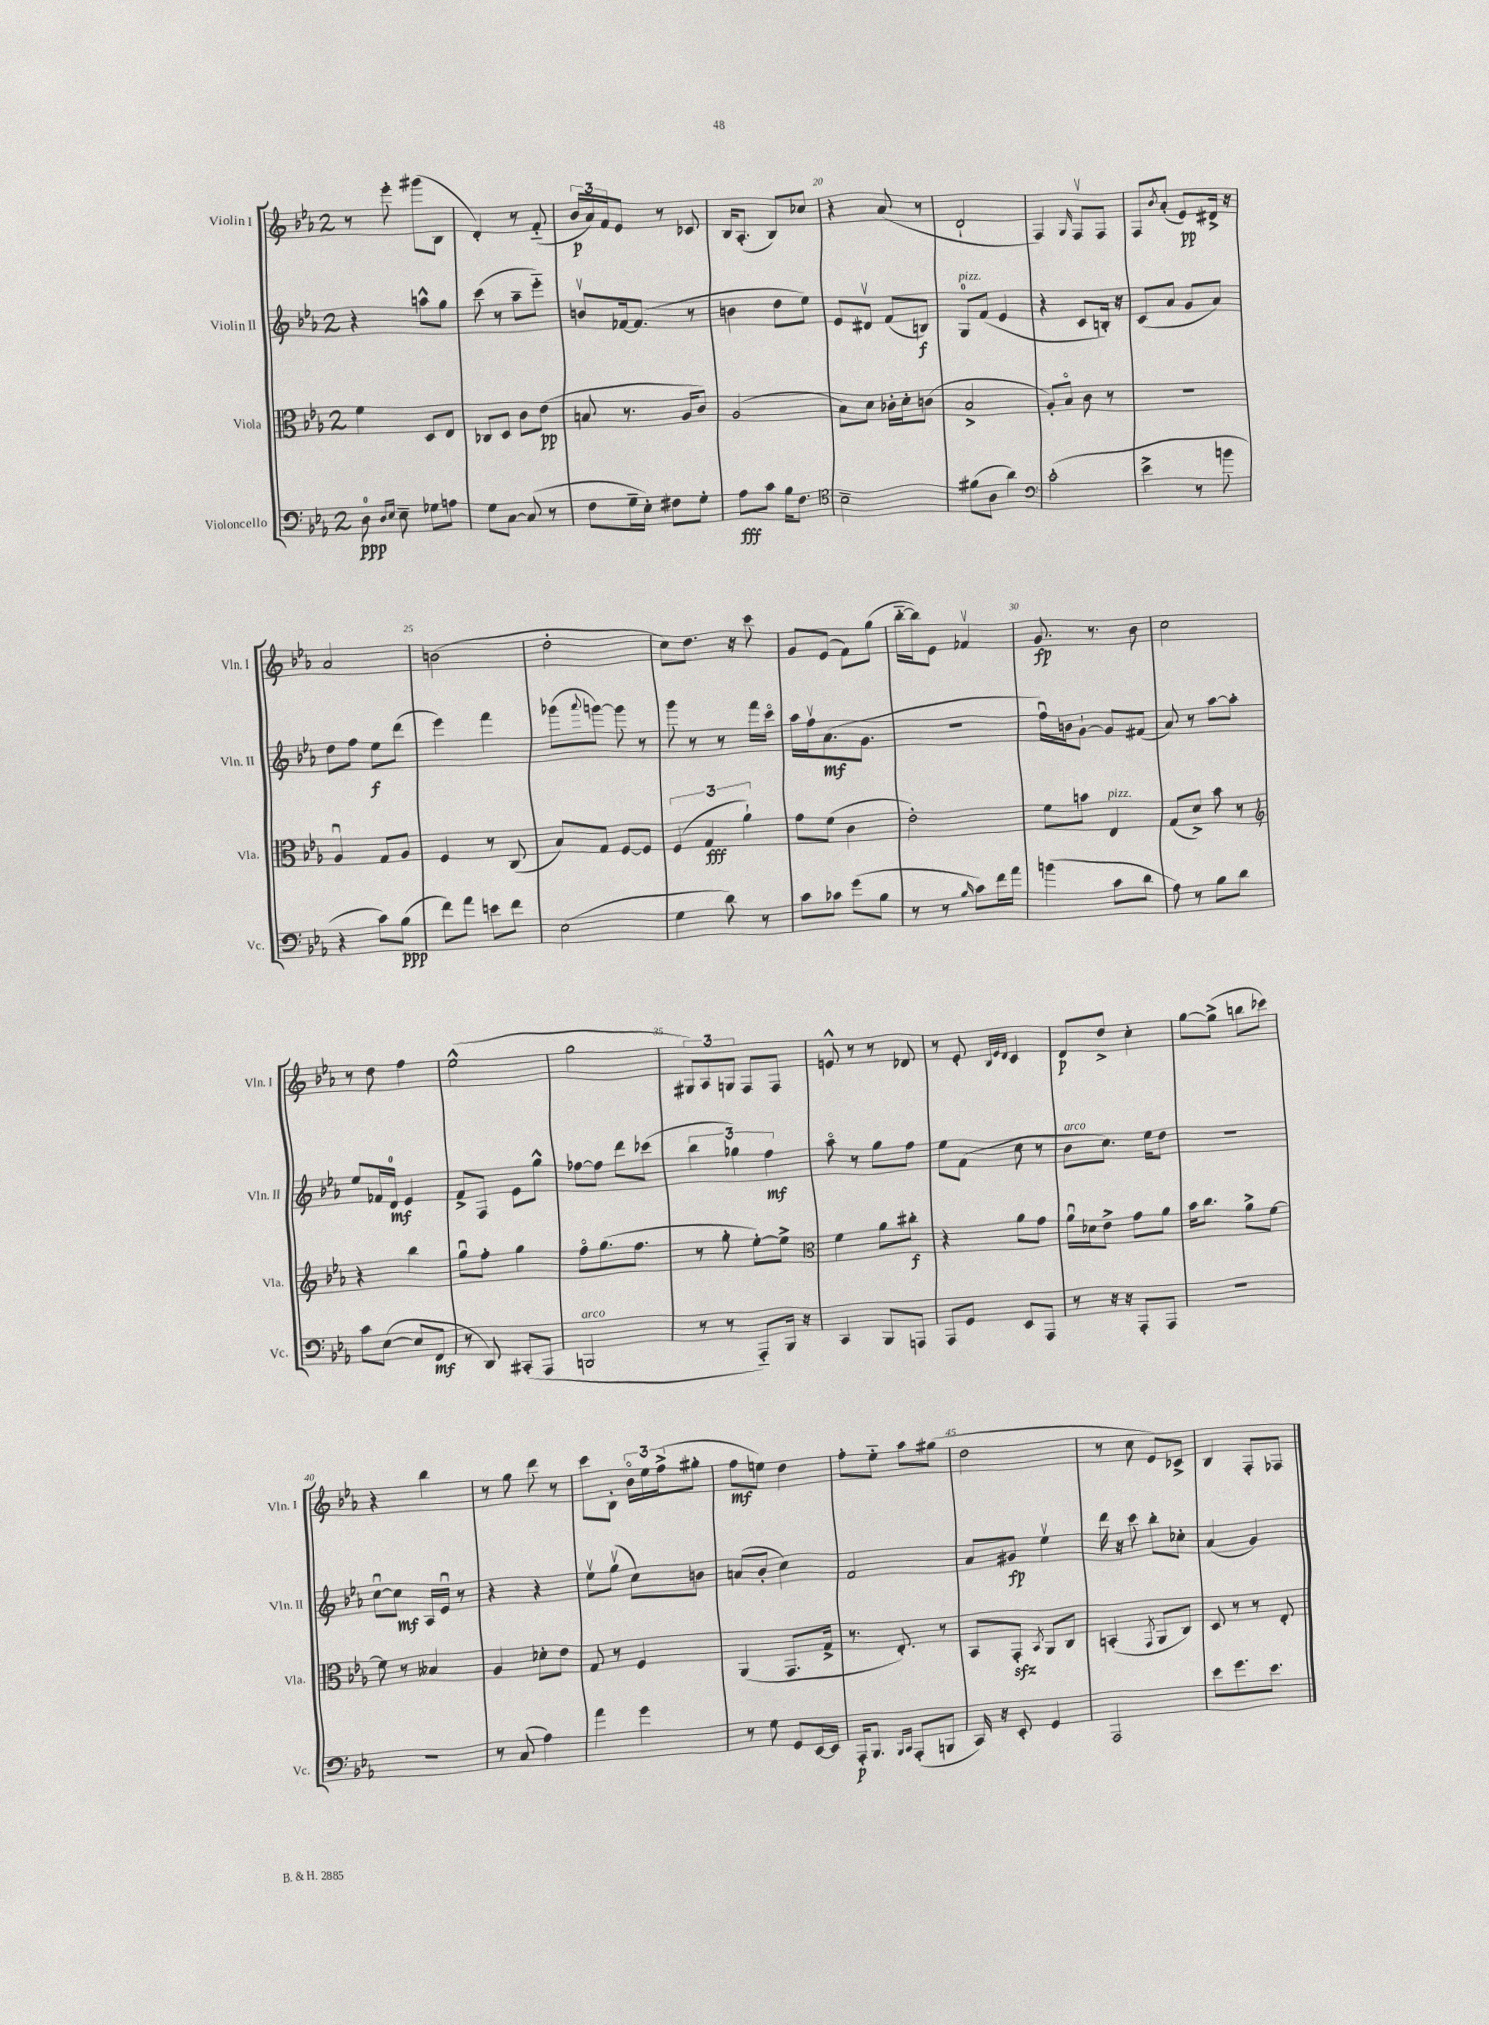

**kern	**dynam	**kern	**dynam	**kern	**dynam	**kern	**dynam
*part4	*part4	*part3	*part3	*part2	*part2	*part1	*part1
*staff4	*staff4	*staff3	*staff3	*staff2	*staff2	*staff1	*staff1
*I"Violoncello	*	*I"Viola	*	*I"Violin II	*	*I"Violin I	*
*I'Vc.	*	*I'Vla.	*	*I'Vln. II	*	*I'Vln. I	*
*clefF4	*	*clefC3	*	*clefG2	*	*clefG2	*
*k[b-e-a-]	*	*k[b-e-a-]	*	*k[b-e-a-]	*	*k[b-e-a-]	*
*M2/4	*	*M2/4	*	*M2/4	*	*M2/4	*
=16	=16	=16	=16	=16	=16	=16	=16
8D\	ppp	4f\	.	4r	.	8r	.
16qqD/LL	.	.	.	.	.	.	.
16qqE-/JJ	.	.	.	.	.	.	.
8E-~\	.	.	.	.	.	8eee-'\	.
8G-X\L	.	8D/L	.	8aan^^\L	.	(8ggg#X\L	.
8An\J	.	8E-/J	.	8gg\J	.	8B-\J	.
=17	=17	=17	=17	=17	=17	=17	=17
8G\L	.	8C-X/L	.	(8ccc\	.	4d'/)	.
[8C\J	.	8D/J	.	8r	.	.	.
(8C/]	.	8c\L	.	8aa-~\L	.	8r	.
8r	.	(8e-\J	pp	8eee-\J)	.	(8f/	.
=18	=18	=18	=18	=18	=18	=18	=18
8F\L	.	8Bn/	.	8bnv/L	.	24b-/LL	p
.	.	.	.	.	.	24a-/)	.
.	.	.	.	.	.	24f/J	.
16G~\L	.	8.r	.	[16f-X/k	.	8e-/J	.
16E-'\JJ)	.	.	.	(8.f-/J]	.	.	.
8F#X\L	.	.	.	.	.	8r	.
.	.	16A-/KL	.	.	.	.	.
8G'\J	.	8c/J)	.	8r	.	8c-X/	.
=19	=19	=19	=19	=19	=19	=19	=19
8A-\L	fff	(2A-/	.	4bn\	.	16B-/KL	.
.	.	.	.	.	.	(8.A-'/J	.
8c\J	.	.	.	.	.	.	.
16B-\KL	.	.	.	8dd\L	.	8B-/L)	.
8.F\J	.	.	.	.	.	.	.
.	.	.	.	8ee-\J)	.	8cc-X/J	.
=20	=20	=20	=20	=20	=20	=20	=20
*clefC4	*	*	*	*	*	*	*
2B-~\	.	8B-\L)	.	8e-/L	.	4r	.
.	.	8d\J	.	8d#Xv/J	.	.	.
.	.	16c-X'\LL	.	(8f/L	.	(8a-/	.
.	.	16d'\J	.	.	.	.	.
.	.	(8cn\J	.	8Bn/J)	f	8r	.
=21	=21	=21	=21	=21	=21	=21	=21
!	!	!	!	!LO:TX:a:i:t=pizz.	!	!	!
(8f#X\L	.	2B-^/	.	8G/L	.	2d`/	.
8A-\J	.	.	.	(8f/J	.	.	.
4a-\)	.	.	.	4e-/	.	.	.
=22	=22	=22	=22	=22	=22	=22	=22
*clefF4	*	*	*	*	*	*	*
(2c'\	.	8A-'/L)	.	4r	.	4F/)	.
.	.	8B-/J	.	.	.	.	.
.	.	.	.	.	.	16qqG/	.
.	.	8c\	.	8c/L	.	8Fv/L	.
.	.	8r	.	16Bn'/Jk)	.	8F/J	.
.	.	.	.	16r	.	.	.
=23	=23	=23	=23	=23	=23	=23	=23
4e-^\	.	2r	.	(8c/L	.	8F/L	.
.	.	.	.	.	.	8qb-/	.
.	.	.	.	8a-/J	.	(8a-'/J	.
8r	.	.	.	8g/L	.	8e-/L)	pp
8bn\	.	.	.	8a-/J)	.	16d#X^/Jk	.
.	.	.	.	.	.	16r	.
!!LO:LB:g=z
=24	=24	=24	=24	=24	=24	=24	=24
4r	.	4A-u/	.	8dd\L	.	2a-/	.
.	.	.	.	8ff\J	.	.	.
8c\L)	.	8G/L	.	8ee-\L	f	.	.
(8B-\J	ppp	8A-/J	.	(8ddd\J	.	.	.
=25	=25	=25	=25	=25	=25	=25	=25
8f\L)	.	4F/	.	4eee-\)	.	(2bn\	.
8a-\J	.	.	.	.	.	.	.
8en\L	.	8r	.	4fff\	.	.	.
8f\J	.	(8C/	.	.	.	.	.
=26	=26	=26	=26	=26	=26	=26	=26
(2E-\	.	8B-/L)	.	(8ggg-X\L	.	2dd'\	.
.	.	.	.	8qqaaa-/	.	.	.
.	.	8G/J	.	[8gggn\J)	.	.	.
.	.	[8F/L	.	8ggg\]	.	.	.
.	.	8F/J]	.	8r	.	.	.
=27	=27	=27	=27	=27	=27	=27	=27
4G\	.	(6F/	.	8ggg\	.	8cc\L)	.
.	.	.	.	8r	.	8.dd\J	.
.	.	6G/	fff	.	.	.	.
8d\)	.	.	.	8r	.	.	.
.	.	.	.	.	.	16r	.
.	.	6a-`\)	.	.	.	.	.
8r	.	.	.	16fff\LL	.	8ccc\	.
.	.	.	.	16ccc\JJ	.	.	.
=28	=28	=28	=28	=28	=28	=28	=28
8c\L	.	8g\L	.	16aa-\LL	.	8g/L	.
.	.	.	.	16ffv\J	.	.	.
8c-X\J	.	(8f\J	.	(8.a-\	mf	(8e-/J	.
(8g\L	.	4c\	.	.	.	8f\L)	.
.	.	.	.	8.g\J	.	.	.
8B-\J	.	.	.	.	.	(8gg\J	.
=29	=29	=29	=29	=29	=29	=29	=29
8r	.	2e-'\)	.	2r	.	[16bb-\LL	.
.	.	.	.	.	.	16bb-\J])	.
8r	.	.	.	.	.	8e-\J	.
16qqB-/	.	.	.	.	.	.	.
8c\L)	.	.	.	.	.	4f-Xv/	.
16f\L	.	.	.	.	.	.	.
16a-\JJ	.	.	.	.	.	.	.
=30	=30	=30	=30	=30	=30	=30	=30
(4bn\	.	8f\L	.	16ffu\LL)	.	8.g/	fp
.	.	.	.	16bn\J	.	.	.
.	.	8bn\J	.	[8g`\J	.	.	.
.	.	.	.	.	.	8.r	.
!	!	!LO:TX:a:i:t=pizz.	!	!	!	!	!
8c\L	.	4E-/	.	8g/L]	.	.	.
8d\J	.	.	.	(8f#X/J	.	8b-\	.
=31	=31	=31	=31	=31	=31	=31	=31
8A-\)	.	(8G/L	.	8a-/)	.	2cc\	.
8r	.	8d^/J)	.	8r	.	.	.
8B-\L	.	8b-\	.	[8aa-\L	.	.	.
8d\J	.	8r	.	8aa-'\J]	.	.	.
!!LO:LB:g=z
=32	=32	=32	=32	=32	=32	=32	=32
*	*	*clefG2	*	*	*	*	*
8c\L	.	4r	.	8ee-/L	.	8r	.
([8E-\J	.	.	.	16f-X/L	.	8dd\	.
.	.	.	.	16d/JJ	mf	.	.
8E-/L]	.	4bb-\	.	4e-/	.	4ff\	.
8FF/J	mf	.	.	.	.	.	.
=33	=33	=33	=33	=33	=33	=33	=33
8r	.	8ggu\L	.	8f^/L	.	(2ee-^^\	.
8DD/)	.	8ff'\J	.	8F/J	.	.	.
(8CC#X'/L	.	4gg\	.	8e-\L	.	.	.
8AAA-/J	.	.	.	8gg^^\J	.	.	.
=34	=34	=34	=34	=34	=34	=34	=34
!LO:TX:a:i:t=arco	!	!	!	!	!	!	!
2BBBn/	.	8ff\L	.	[8ff-X\L	.	2gg\	.
.	.	(8.gg\	.	8ff-\J]	.	.	.
.	.	.	.	8ddd\L	.	.	.
.	.	8.ff\J	.	.	.	.	.
.	.	.	.	(8ccc-X\J	.	.	.
=35	=35	=35	=35	=35	=35	=35	=35
8r	.	8r	.	6bb-\	.	12G#X/L)	.
.	.	.	.	.	.	12A-/	.
8r	.	8gg'\	.	.	.	.	.
.	.	.	.	6gg-X\)	.	12Gn/J	.
8AAA-/L)	.	[8ee-'\L)	.	.	.	8F/L	.
.	.	.	.	6ff\	mf	.	.
16BBB-/Jk	.	8ee-^\J]	.	.	.	8F/J	.
16r	.	.	.	.	.	.	.
=36	=36	=36	=36	=36	=36	=36	=36
*	*	*clefC3	*	*	*	*	*
4CC/	.	4f\	.	8aa-\	.	8en^^/	.
.	.	.	.	8r	.	8r	.
8BBB-/L	.	8a-\L	.	8gg\L	.	8r	.
8AAAn/J	.	8cc#X'\J	f	8ff\J	.	8d-X/	.
=37	=37	=37	=37	=37	=37	=37	=37
8AAA-/L	.	4r	.	8ee-\L	.	8r	.
8GG/J	.	.	.	(8f\J	.	8e-'/	.
.	.	.	.	.	.	32qqB-/LLL	.
.	.	.	.	.	.	32qqe-/	.
.	.	.	.	.	.	32qqd/JJJ	.
8EE-/L	.	8a-\L	.	8cc\	.	4c/	.
8AAA-/J	.	8g\J	.	8r	.	.	.
=38	=38	=38	=38	=38	=38	=38	=38
!	!	!	!	!LO:TX:a:i:t=arco	!	!	!
8r	.	16a-u\LL	.	8b-\L	.	8d/L	p
.	.	16d-X\J	.	.	.	.	.
16r	.	8e-^\J	.	8.cc\J)	.	8dd^/J	.
16r	.	.	.	.	.	.	.
8AAA-'/L	.	8g\L	.	.	.	4cc'\	.
.	.	.	.	16ee-\KL	.	.	.
8AAA-/J	.	8a-\J	.	8dd\J	.	.	.
=39	=39	=39	=39	=39	=39	=39	=39
2r	.	16b-\KL	.	2r	.	[8gg\L	.
.	.	8.cc\J	.	.	.	.	.
.	.	.	.	.	.	(8gg^\J]	.
.	.	8a-^\L	.	.	.	8bbn\L	.
.	.	[8f\J	.	.	.	8ccc-X\J)	.
!!LO:LB:g=z
=40	=40	=40	=40	=40	=40	=40	=40
2r	.	8f\]	.	[8ccu\L	.	4r	.
.	.	8r	.	8cc\J]	mf	.	.
.	.	4B--X/	.	16A-/LL	.	4bb-\	.
.	.	.	.	16e-u/JJ	.	.	.
.	.	.	.	8r	.	.	.
=41	=41	=41	=41	=41	=41	=41	=41
8r	.	4A-/	.	4r	.	8r	.
(8C/	.	.	.	.	.	8gg\	.
4A-\)	.	8d-X'\L	.	4r	.	8ddd\	.
.	.	8e-\J	.	.	.	8r	.
=42	=42	=42	=42	=42	=42	=42	=42
4a-\	.	8G/	.	8ee-v\L	.	8ccc\L	.
.	.	8r	.	(8ggv\J	.	8B-'\J	.
4g\	.	4F/	.	8cc\L)	.	24b-\LL	.
.	.	.	.	.	.	24ee-\	.
.	.	.	.	.	.	(24ff^\J	.
.	.	.	.	8bn\J	.	8gg#X'\J	.
=43	=43	=43	=43	=43	=43	=43	=43
8r	.	(4AA-/	.	(8an/L	.	8ff\L	mf
8G\	.	.	.	8b-'/J	.	8een\J)	.
8GG/L	.	8.GG/L	.	4cc\)	.	4dd\	.
[16EE-/L	.	.	.	.	.	.	.
16EE-/JJ]	.	16G^/Jk	.	.	.	.	.
=44	=44	=44	=44	=44	=44	=44	=44
16AAA-'/KL	p	8.r	.	2f/	.	8ff'\L	.
8.BBB-/J	.	.	.	.	.	.	.
.	.	.	.	.	.	8ee-\J	.
.	.	8.E-'/)	.	.	.	.	.
16qqBBB-/LL	.	.	.	.	.	.	.
16qqCC/JJ	.	.	.	.	.	.	.
(8AAA-'/L	.	.	.	.	.	8aa-\L	.
8BBBn/J	.	8r	.	.	.	(8gg#X\J	.
=45	=45	=45	=45	=45	=45	=45	=45
16CC/)	.	8BB-/L	.	8a-/L	.	2dd\	.
16r	.	.	.	.	.	.	.
8EE-'/	.	8GGzz'/J	.	8g#X/J	fp	.	.
.	.	8qBB-/	.	.	.	.	.
4GG/	.	8AA-/L	.	4ee-v\	.	.	.
.	.	8C/J	.	.	.	.	.
=46	=46	=46	=46	=46	=46	=46	=46
2AAA-/	.	(4BBn'/	.	16ddd\	.	8r	.
.	.	.	.	16r	.	.	.
.	.	.	.	8ccc\	.	8cc\	.
.	.	8qGG/	.	.	.	.	.
.	.	8AA-/L	.	8bb-'\L	.	8e-/L)	.
.	.	8C/J)	.	8cc-X'\J	.	8c-X^/J	.
=47	=47	=47	=47	=47	=47	=47	=47
8e-\L	.	8D/	.	(4a-/	.	4B-/	.
8.g\	.	8r	.	.	.	.	.
.	.	8r	.	4g/)	.	8F'/L	.
8.e-\J	.	.	.	.	.	.	.
.	.	8E-'/	.	.	.	8F-X/J	.
==	==	==	==	==	==	==	==
*-	*-	*-	*-	*-	*-	*-	*-
